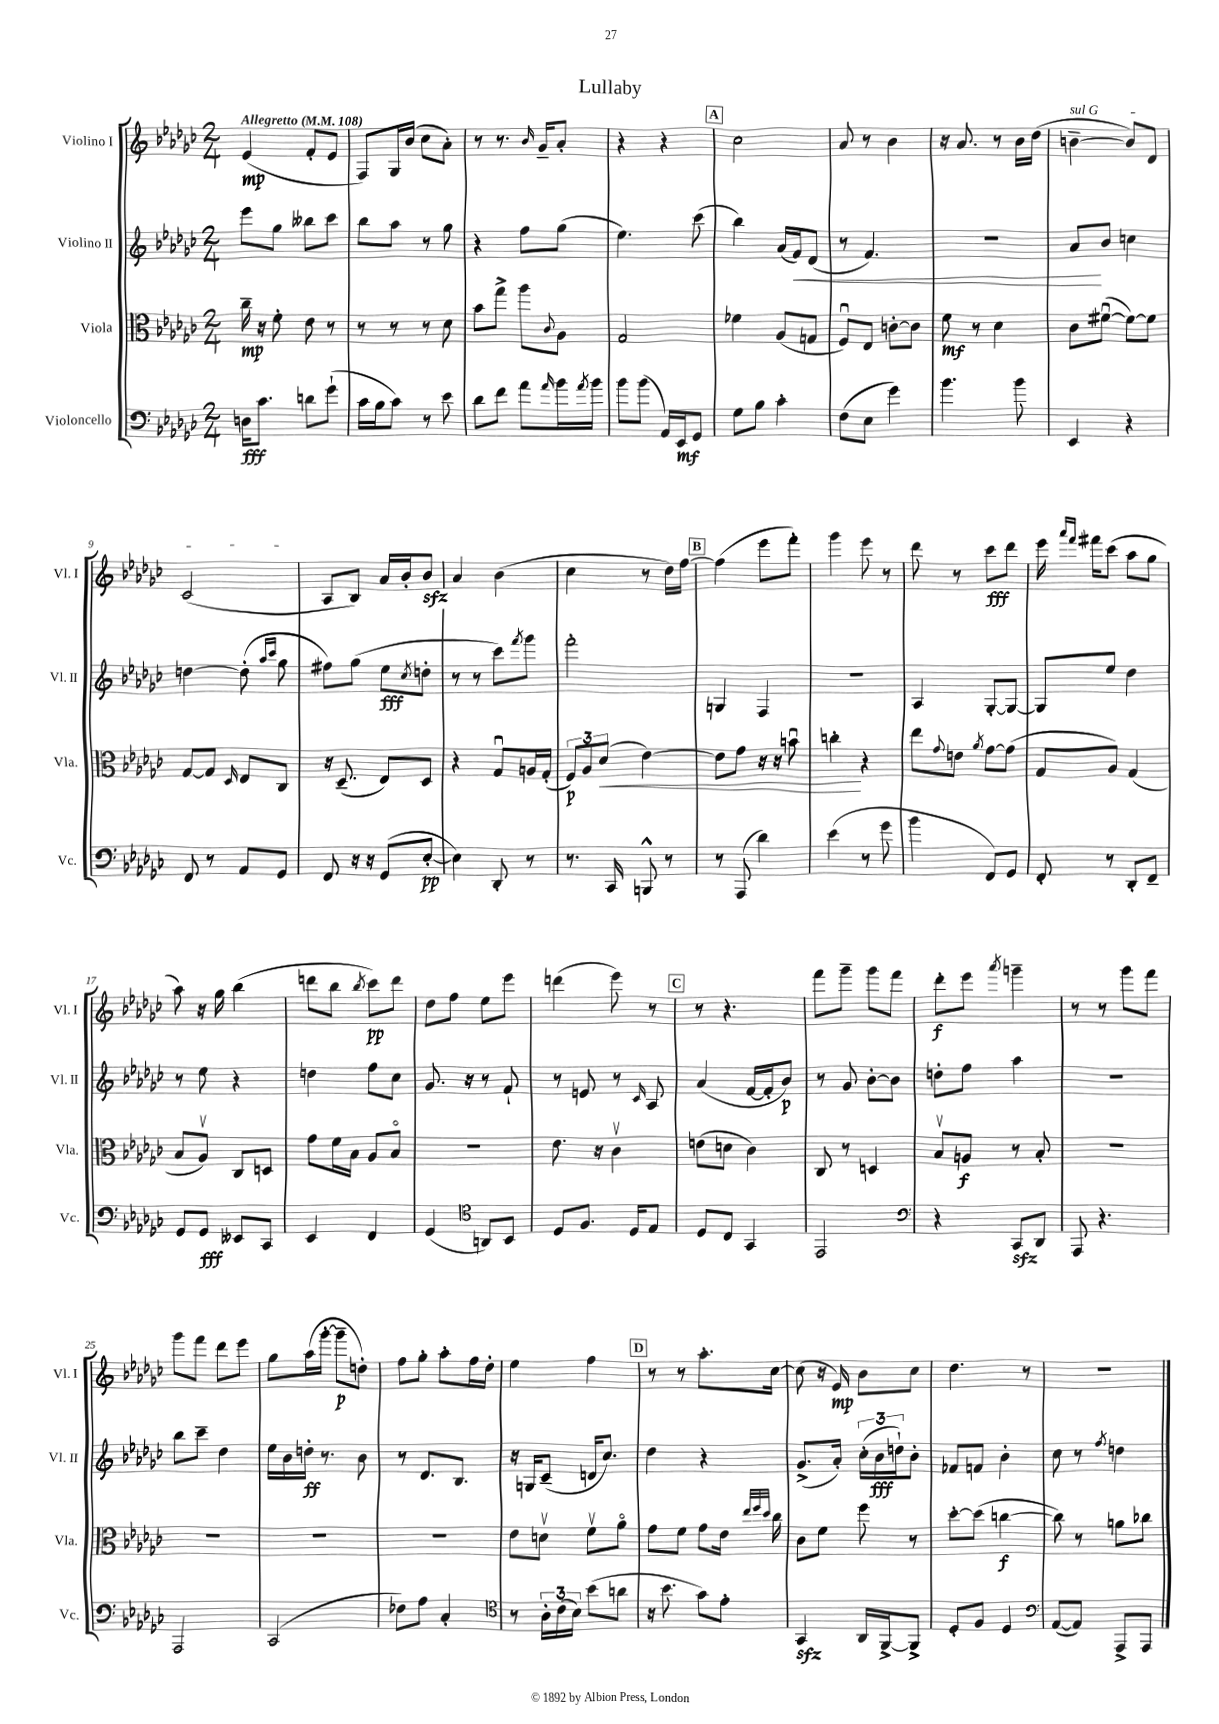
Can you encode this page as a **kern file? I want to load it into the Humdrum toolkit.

**kern	**kern	**kern	**kern
*staff4	*staff3	*staff2	*staff1
*clefF4	*clefC3	*clefG2	*clefG2
*k[b-e-a-d-g-c-]	*k[b-e-a-d-g-c-]	*k[b-e-a-d-g-c-]	*k[b-e-a-d-g-c-]
*M2/4	*M2/4	*M2/4	*M2/4
*MM108	*MM108	*MM108	*MM108
16D	16cc-~	8eee-	(4e-
8.c-	16r	.	.
.	8f'	8gg-	.
8d	8e-	8bb--	8f'
(8g-`	8r	8ccc-	8e-
=	=	=	=
16c-	8r	8bb-	8F)
16B-	.	.	.
8c-)	8r	8aa-	16G-
.	.	.	(16b-
8r	8r	8r	8cc-
8e-	8d-	8gg-	8a-')
=	=	=	=
8d-	8b-	4r	8r
8f	8gg-^	.	8.r
8a-	8aa-	8ff	.
.	.	.	16qqb-
.	.	.	16g-~
16qqa-	8qqc-	.	.
16b-	8A-	(8gg-	8a-'
8qa-	.	.	.
16b-	.	.	.
=	=	=	=
8b-	2G-	4.ee-)	4r
(8b-	.	.	.
16AA-)	.	.	4r
16EE-	.	.	.
8GG-	.	(8ccc-	.
=	=	=	=
8G-	4f-	4bb-)	2cc-
8B-	.	.	.
4c-'	(8A-	(16a-	.
.	.	16f)	.
.	8G	(8d-	.
=	=	=	=
(8F	8Fu)	8r	8a-
8E-	8E-	4.f)	8r
4g-)	[8c'	.	4b-
.	8c]	.	.
=	=	=	=
4.b-	8f	2r	16r
.	.	.	8.a-
.	8r	.	.
.	4d-	.	8r
8b-	.	.	16b-
.	.	.	(16dd-
=	=	=	=
4EE-	8c-	8a-	[4b~
.	([8f#u	8b-	.
4r	8f#_)	4cc	8b])
.	8f#]	.	8d-
=	=	=	=
8FF	[8G-	[4dd	(2c-
8r	8G-]	.	.
.	16qqD-	.	.
8AA-	8E-	(8dd']	.
.	.	16qqaa-	.
.	.	16qqccc-	.
8GG-	8C-	8gg-	.
=	=	=	=
8FF	16r	8ff#)	8A-
.	(8.D-~	.	.
16r	.	(8gg-	8B-)
16r	.	.	.
(8GG-	8E-)	8ee-	16a-
.	.	.	16b-'
.	.	8qcc-	.
[8E-'	8D-	8dd'	8b-
=	=	=	=
4E-])	4r	8r	4a-
.	.	8r	.
8DD-'	8G-u	8ccc-)	(4b-
.	.	8qfff	.
8r	16A	8ggg-	.
.	(16G-'	.	.
=	=	=	=
8.r	12F)	2fff'	4cc-
.	12A-	.	.
.	(12d-	.	.
16CC-	.	.	.
8BBB^^	[4e-)	.	8r
8r	.	.	16dd-)
.	.	.	[16ff
=	=	=	=
8r	8e-]	4G	(4ff]
(8AAA-	8g-	.	.
4d-)	16r	4F	8eee-
.	16r	.	.
.	8bu	.	8fff')
=	=	=	=
(4e-	4cc'	2r	4ggg-
8r	4r	.	8eee-
8g-	.	.	8r
=	=	=	=
4b-	8ee-	4A-	8ddd-
.	8qqg-	.	.
.	8e	.	8r
.	8qa-	.	.
8FF)	[8g-	[8G-'	8ccc-
8GG-	(8g-]	8G-_	8ddd-
=	=	=	=
8FF'	8G-	8G-]	16eee-
.	.	.	16qqaaa-
.	.	.	16qqfff
.	.	.	16fff#
8r	8A-)	8ee-	(8ccc-
8DD-'	(4G-	4dd-	8aa-
8FF~	.	.	8gg-
=	=	=	=
8GG-	8B-	8r	8aa-)
8GG-	8A-v)	8ee-	16r
.	.	.	16gg-
8EE--	8C-	4r	(4bb-
8CC-	8D	.	.
=	=	=	=
4EE-	8g-	4dd	8ddd
.	16f	.	8bb-
.	16B-	.	.
.	.	.	8qbb-
4FF	8A-	8ff	8ccc-)
.	8B-o	8cc-	8ddd
=	=	=	=
(4GG-	2r	8.g-	8dd-
.	.	.	8ff
.	.	16r	.
*clefC4	*	*	*
8AA)	.	8r	8ee-
8BB-	.	8f`	8eee-
=	=	=	=
8D-	8.e-	8r	(4ddd
8.F	.	8e	.
.	16r	.	.
.	4c-v	8r	8eee-)
16D-	.	.	.
.	.	16qqc-	.
8E-	.	8A-	8r
=	=	=	=
8D-	(8e	(4a-	8r
8C-	8d	.	4.r
4GG-	4c-)	[16f	.
.	.	16f']	.
.	.	8b-)	.
=	=	=	=
2EE-	8C-	8r	8fff
.	8r	8g-	8ggg-~
.	4D	[8b-'	8ggg-
.	.	8b-]	8fff
=	=	=	=
*clefF4	*	*	*
4r	8B-v	8dd'	8ddd-'
.	8A	8ff	8eee-
.	.	.	8qaaa-
8CC-	8r	4aa-	4ggg~
8DD-	8B-'	.	.
=	=	=	=
8AAA-	2r	2r	8r
4.r	.	.	8r
.	.	.	8ggg-
.	.	.	8fff
=	=	=	=
2AAA-	2r	8bb-	8ggg-
.	.	8ccc-~	8fff
.	.	4dd-	8ddd-
.	.	.	8eee-
=	=	=	=
(2CC-	2r	16ee-	8gg-
.	.	16b-	.
.	.	16dd'	(16aa-
.	.	8.r	[16ggg-'
.	.	.	8ggg-~]
.	.	8b-	8dd')
=	=	=	=
8F-)	2r	8r	8ff
8A-	.	8.d-	8gg-'
4C-'	.	.	8aa-'
.	.	8.B-	.
.	.	.	16ff
.	.	.	16dd-'
=	=	=	=
*clefC4	*	*	*
8r	8e-	16r	4ee-
.	.	16G	.
24A-'	8dv	(8c-~	.
(24c-	.	.	.
24B-)	.	.	.
(8b-	8fv	16d	4ff
.	.	8.cc-)	.
8a	8a-o	.	.
=	=	=	=
16r	8g-	4dd-	8r
8.b-	.	.	.
.	8f	.	8r
8g-)	8g-	4r	8.aa-'
8e-'	16e-	.	.
.	32qqee-	.	.
.	32qqff	.	.
.	32qqdd-	.	.
.	16cc-	.	[16cc-
=	=	=	=
4GG-	8c-	(8.g-^	(8cc-]
.	8f	.	16r
.	.	16a-')	16e-)
16AA-	8ff	(24cc-'	8b-
.	.	24b-	.
[16FF^	.	.	.
.	.	24dd`)	.
8FF^]	8r	8b-'	8cc-
=	=	=	=
8D-'	[8dd-'	8f-	4.dd-
8F	(8dd-]	8f	.
4D-	[4cc	4b-'	.
.	.	.	8r
=	=	=	=
*clefF4	*	*	*
([8AA-	8cc])	8cc-	2r
8AA-])	8r	8r	.
.	.	8qff	.
8AAA-^	8a	4dd	.
8AAA-	8cc-	.	.
==	==	==	==
*-	*-	*-	*-
